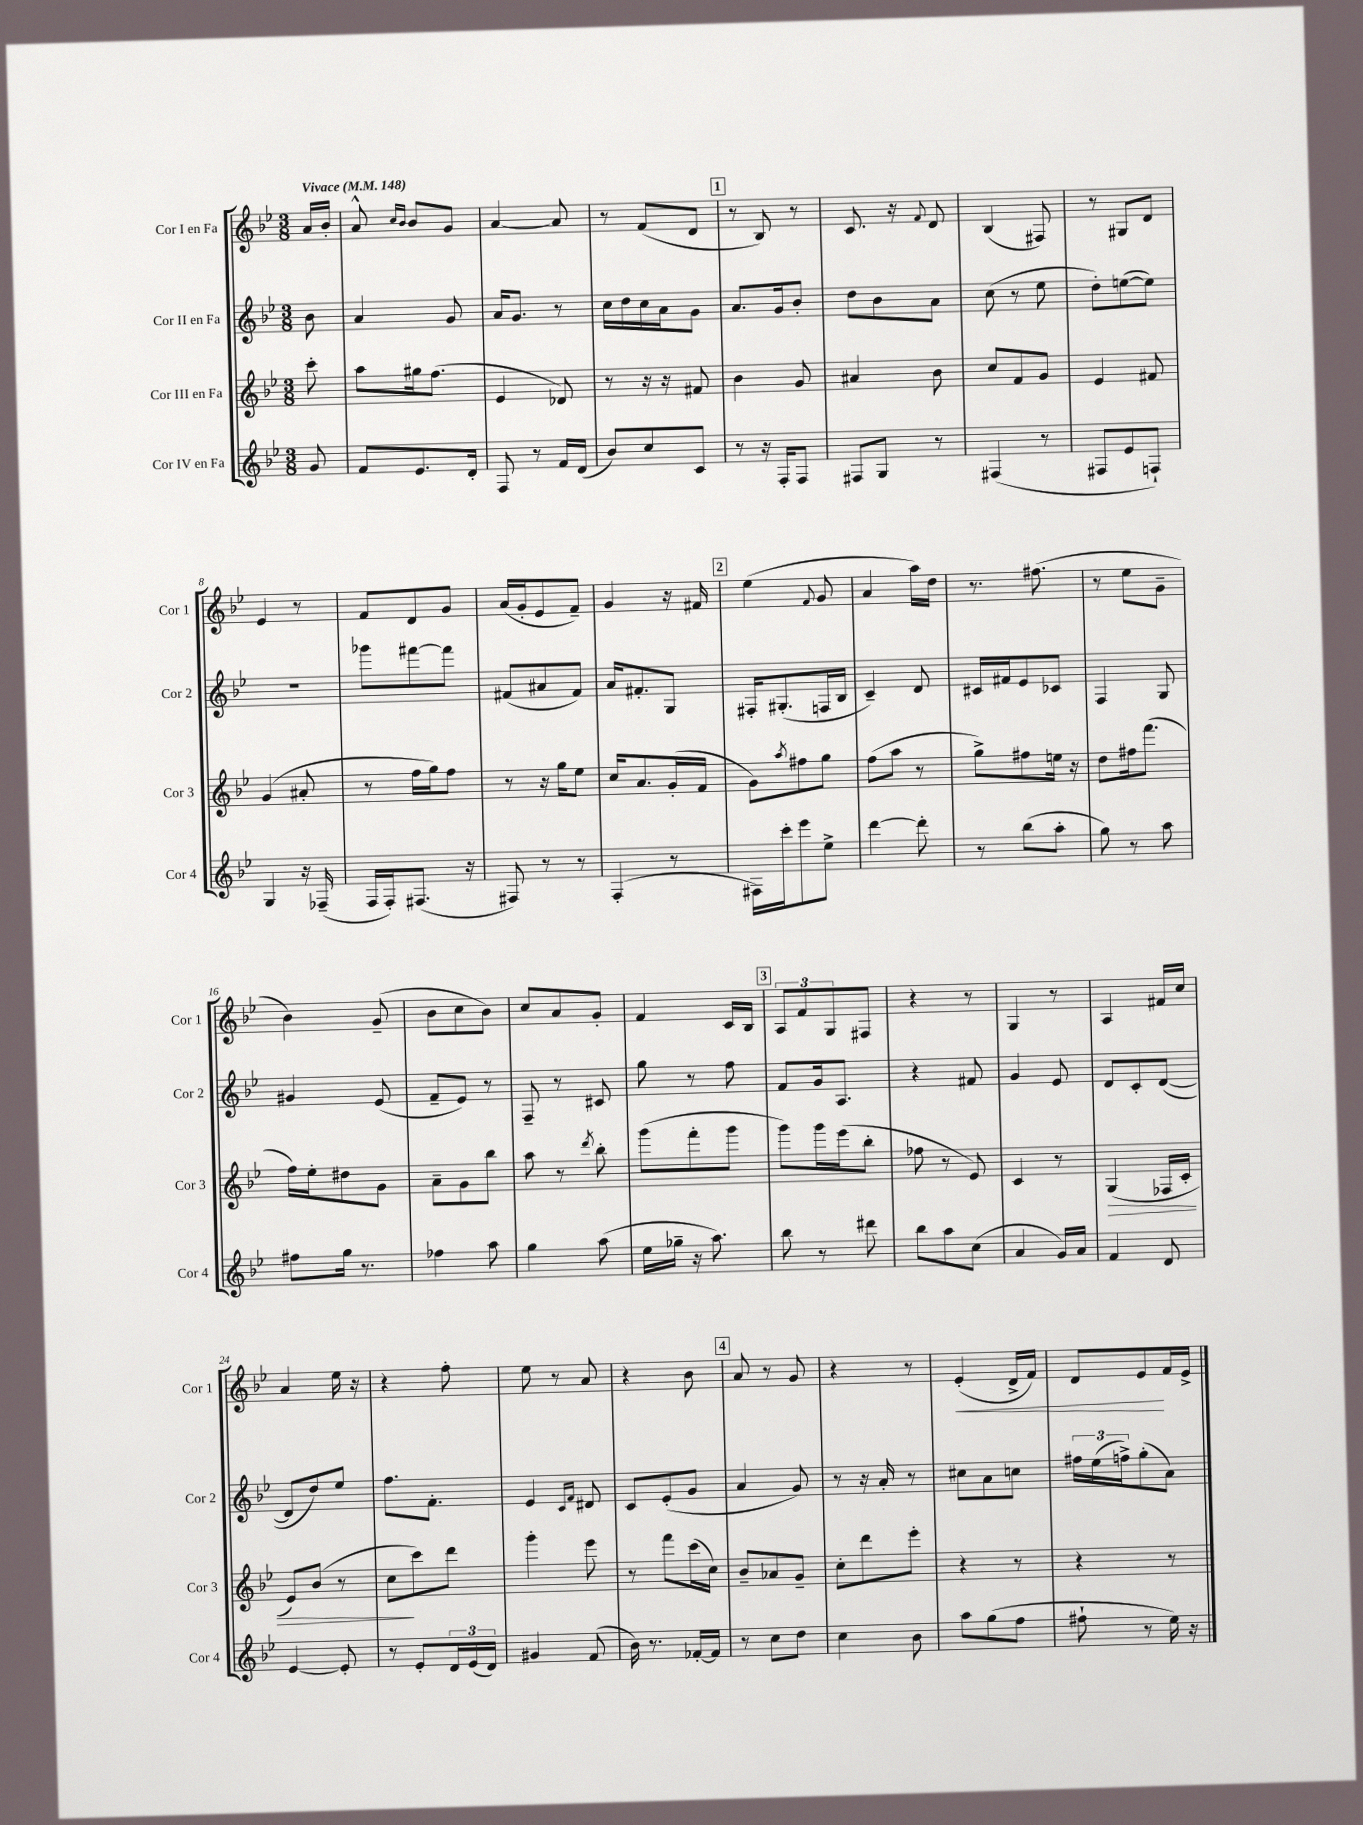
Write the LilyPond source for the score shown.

<<
\new StaffGroup <<
\new Staff = "s0" \with { instrumentName = "Cor I en Fa" shortInstrumentName = "Cor 1" } {
    \clef treble \key bes \major \numericTimeSignature \time 3/8 \partial 8 \tempo "Vivace" 4 = 148
    a'16 bes'16-. |
    a'8-^ \grace { c''16 bes'16 } bes'8 g'8 |
    a'4~ a'8 |
    r8 f'8( d'8 |
    \mark \markup { \box "1" } r8 bes8) r8 |
    c'8. r16 \appoggiatura { f'8 } d'8 |
    bes4( fis8) |
    r8 gis8 d'8 |
    ees'4 r8 |
    f'8 d'8 g'8 |
    a'16( g'16-. ees'8 f'8--) |
    g'4 r16 fis'16 |
    \mark \markup { \box "2" } ees''4( \appoggiatura { f'8 } g'8 |
    a'4 a''16) d''16 |
    r8. fis''8.( |
    r8 ees''8 g'8-- |
    bes'4) g'8--( |
    bes'8 c''8 bes'8) |
    c''8 a'8 g'8-. |
    f'4 c'16 bes16 |
    \mark \markup { \box "3" } \tuplet 3/2 { a8 f'8 g8 } fis8 |
    r4 r8 |
    g4 r8 |
    a4 fis'16 c''16 |
    a'4 ees''16 r16 |
    r4 f''8-. |
    ees''8 r8 a'8 |
    r4 bes'8 |
    \mark \markup { \box "4" } a'8 r8 g'8 |
    r4 r8 |
    ees'4-.\<( d'16-> f'16) |
    d'8 ees'8\! f'16 ees'16-> \bar "|." |
}
\new Staff = "s1" \with { instrumentName = "Cor II en Fa" shortInstrumentName = "Cor 2" } {
    \clef treble \key bes \major \numericTimeSignature \time 3/8 \partial 8
    bes'8 |
    a'4 g'8 |
    a'16 g'8. r8 |
    c''16 d''16 c''16 a'16 g'8 |
    \mark \markup { \box "1" } a'8. g'16 bes'8-. |
    d''8 bes'8 a'8 |
    c''8( r8 ees''8 |
    d''8-.) e''8~( e''8) |
    R4. |
    ges'''8 fis'''8~ fis'''8 |
    fis'8( ais'8 fis'8) |
    a'16 fis'8.-. g8 |
    \mark \markup { \box "2" } fis16-. gis8.-.( f16 bes16 |
    c'4--) d'8 |
    cis'16 fis'16 ees'8 ces'8 |
    f4 g8 |
    gis'4 ees'8( |
    f'8-- ees'8) r8 |
    f8-- r8 cis'8 |
    g''8 r8 f''8 |
    \mark \markup { \box "3" } f'8 g'16 a8. |
    r4 fis'8 |
    g'4 ees'8 |
    d'8 c'8-. d'8~( |
    d'8 d''8) ees''8 |
    f''8. f'8.-. |
    ees'4 \grace { c'16 f'16 } dis'8 |
    c'8 ees'8-.( g'8 |
    \mark \markup { \box "4" } a'4 g'8) |
    r8 r16 a'16-. r8 |
    cis''8 a'8 c''8 |
    \tuplet 3/2 { fis''16 ees''16( f''16->) } g''8-.( a'8) \bar "|." |
}
\new Staff = "s2" \with { instrumentName = "Cor III en Fa" shortInstrumentName = "Cor 3" } {
    \clef treble \key bes \major \numericTimeSignature \time 3/8 \partial 8
    c'''8-. |
    a''8 gis''16 f''8.( |
    ees'4 des'8) |
    r8 r16 r16 fis'8 |
    \mark \markup { \box "1" } bes'4 g'8 |
    ais'4 bes'8 |
    c''8 f'8 g'8 |
    ees'4 fis'8 |
    g'4( ais'8-. |
    r8 f''16 g''16) f''8 |
    r8 r16 g''16 ees''8 |
    c''16 a'8. g'16-.( f'16 |
    \mark \markup { \box "2" } g'8) \acciaccatura { a''8 } fis''8 g''8 |
    f''8( a''8 r8 |
    g''8->) fis''8 e''16 r16 |
    d''8 fis''16 f'''8.( |
    f''16) ees''16-. dis''8 g'8 |
    a'8-- g'8 bes''8 |
    a''8 r8 \acciaccatura { d'''8 } bes''8-. |
    g'''8( f'''8-. g'''8 |
    \mark \markup { \box "3" } g'''8) g'''16 ees'''16( bes''8-. |
    fes''8 r8 ees'8) |
    c'4 r8 |
    g4\>( fes16 c'16-. |
    ees'8) bes'8( r8 |
    c''8\! c'''8) d'''8 |
    g'''4-. ees'''8 |
    r8 f'''8 c'''16( c''16) |
    \mark \markup { \box "4" } bes'8-- aes'8 g'8-- |
    c''8-. d'''8 ees'''8-. |
    r4 r8 |
    r4 r8 \bar "|." |
}
\new Staff = "s3" \with { instrumentName = "Cor IV en Fa" shortInstrumentName = "Cor 4" } {
    \clef treble \key bes \major \numericTimeSignature \time 3/8 \partial 8
    g'8 |
    f'8 ees'8. d'16-. |
    f8 r8 f'16 d'16( |
    bes'8) c''8 c'8 |
    \mark \markup { \box "1" } r8 r16 f16-. f8 |
    fis8 g8 r8 |
    fis4( r8 |
    fis8 ees'8 f8-!) |
    g4 r16 fes16--( |
    f16 f16-.) fis8.( r16 |
    fis8) r8 r8 |
    f4-.( r8 |
    \mark \markup { \box "2" } fis16) c'''16-. ees'''8 ees''8-> |
    d'''4~ d'''8-. |
    r8 bes''8( a''8-. |
    g''8) r8 a''8 |
    fis''8 g''16 r8. |
    fes''4 a''8 |
    g''4 a''8( |
    ees''16 ges''16-- r16 a''8.) |
    \mark \markup { \box "3" } bes''8 r8 dis'''8 |
    bes''8 a''8 c''8( |
    a'4 g'16) a'16 |
    f'4 d'8 |
    ees'4~ ees'8-. |
    r8 ees'8-. \tuplet 3/2 { d'16 ees'16( d'16) } |
    gis'4 f'8( |
    bes'16) r8. fes'16~-. fes'16 |
    \mark \markup { \box "4" } r8 c''8 d''8 |
    c''4 bes'8 |
    a''8 g''8( f''8 |
    fis''8-! r8 ees''16) r16 \bar "|." |
}
>>
>>
